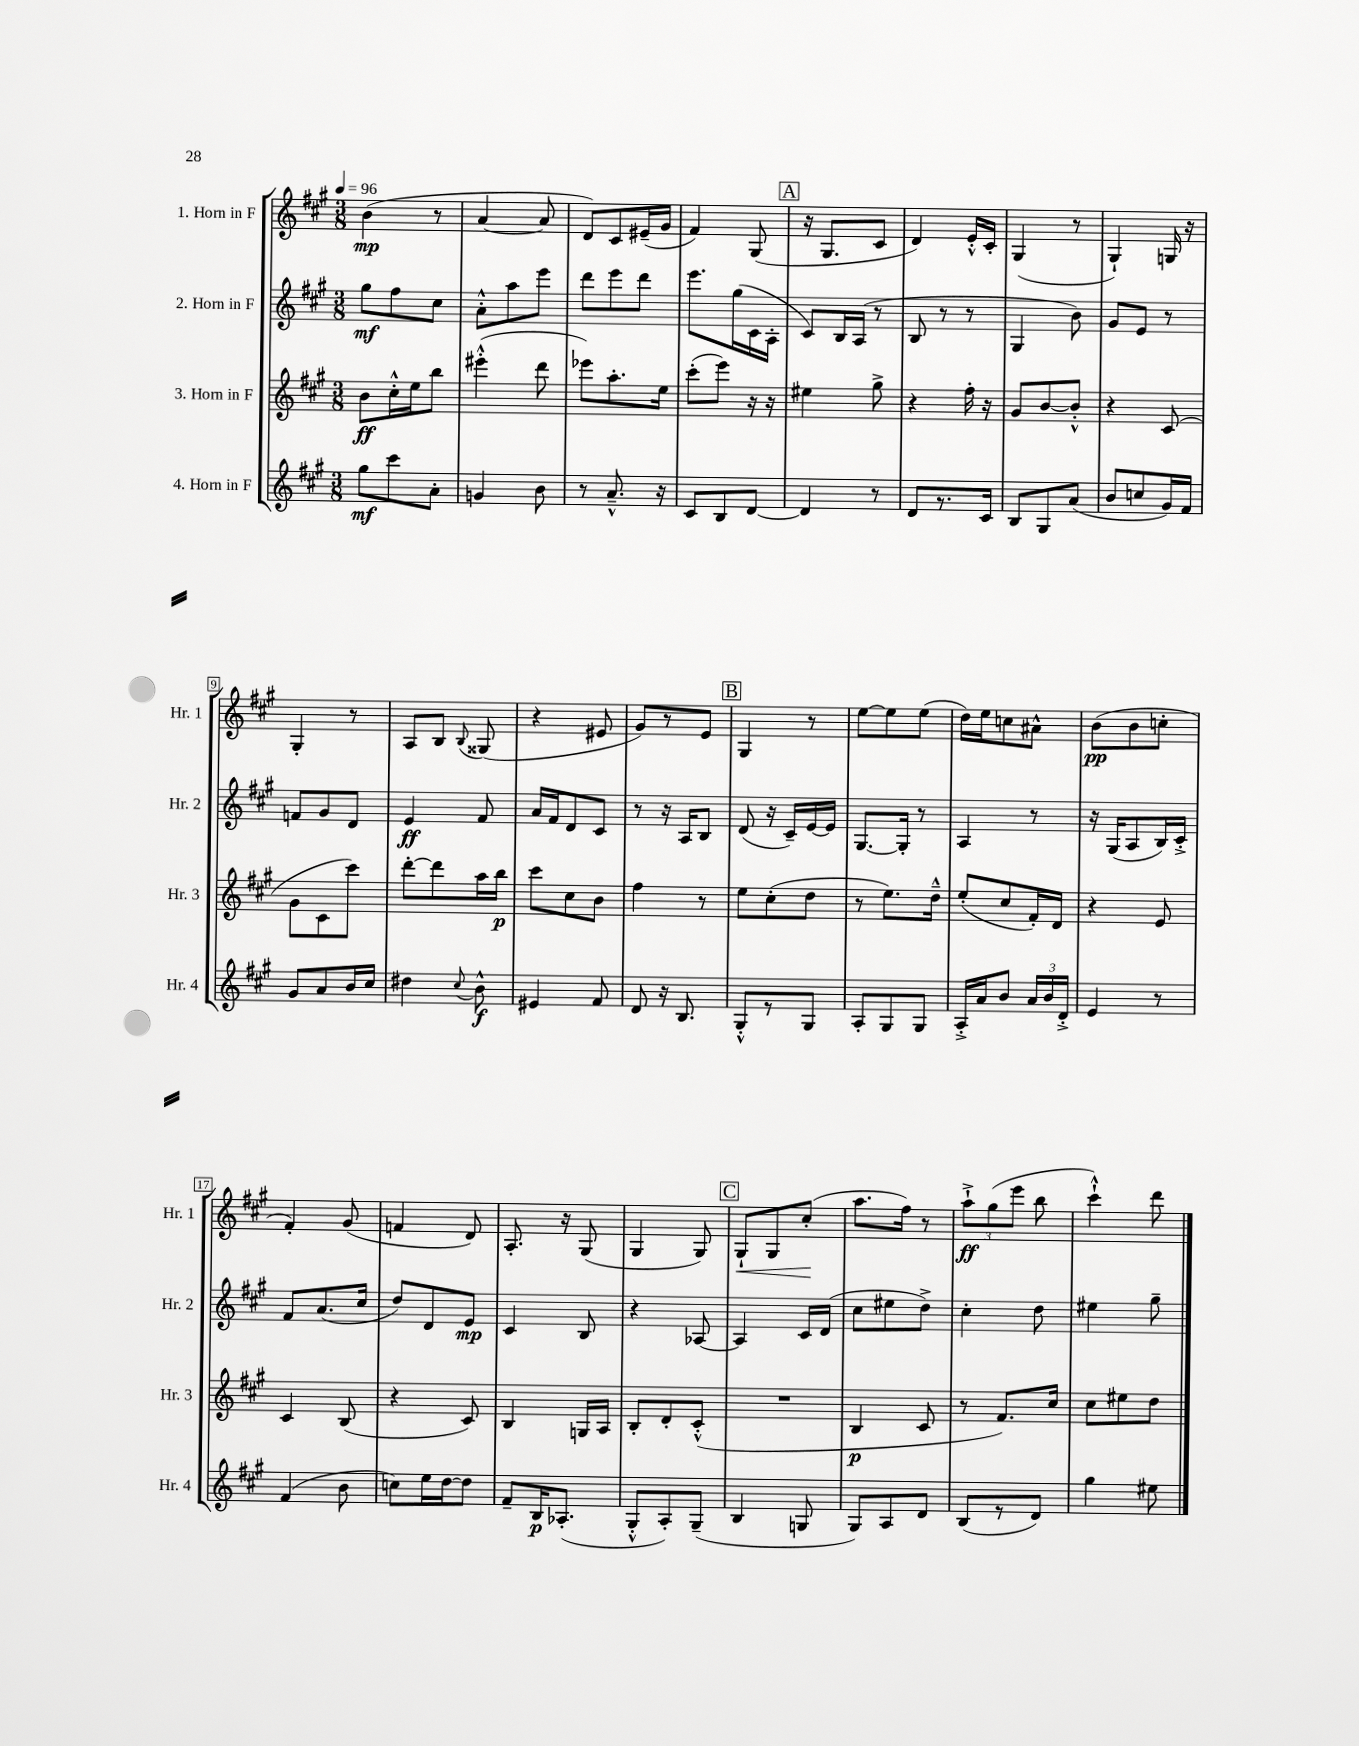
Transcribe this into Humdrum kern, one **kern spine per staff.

**kern	**dynam	**kern	**dynam	**kern	**dynam	**kern	**dynam
*part4	*part4	*part3	*part3	*part2	*part2	*part1	*part1
*staff4	*staff4	*staff3	*staff3	*staff2	*staff2	*staff1	*staff1
*I"4. Horn in F	*	*I"3. Horn in F	*	*I"2. Horn in F	*	*I"1. Horn in F	*
*I'Hr. 4	*	*I'Hr. 3	*	*I'Hr. 2	*	*I'Hr. 1	*
*clefG2	*	*clefG2	*	*clefG2	*	*clefG2	*
*k[f#c#g#]	*	*k[f#c#g#]	*	*k[f#c#g#]	*	*k[f#c#g#]	*
*M3/8	*	*M3/8	*	*M3/8	*	*M3/8	*
*MM96	*	*MM96	*	*MM96	*	*MM96	*
=1	=1	=1	=1	=1	=1	=1	=1
8gg#\L	mf	8b\L	ff	8gg#\L	mf	(4b\	mp
8ccc#\	.	16cc#'^^\L	.	8ff#\	.	.	.
.	.	16ee\J	.	.	.	.	.
8a'\J	.	8bb\J	.	8cc#\J	.	8r	.
=2	=2	=2	=2	=2	=2	=2	=2
4gn/	.	(4eee#X'^^\	.	8a'^^\L	.	[4a/	.
.	.	.	.	8aa\	.	.	.
8b\	.	8ddd\	.	8eee\J	.	8a/]	.
=3	=3	=3	=3	=3	=3	=3	=3
8r	.	8eee-X\L)	.	8ddd\L	.	8d/L)	.
8.a~^^/	.	8.aa'\	.	8eee\	.	8c#/	.
.	.	.	.	8ddd\J	.	(16e#X~/L	.
16r	.	16ee\Jk	.	.	.	16g#/JJ	.
=4	=4	=4	=4	=4	=4	=4	=4
8c#/L	.	(8ccc#'\L	.	8.eee\L	.	4f#/)	.
8B/	.	8eee\J)	.	.	.	.	.
.	.	.	.	(16gg#\L	.	.	.
[8d/J	.	16r	.	16c#\	.	(8G#/	.
.	.	16r	.	16A'\JJ	.	.	.
!!LO:REH:place=s1:t=A
=5	=5	=5	=5	=5	=5	=5	=5
4d/]	.	4ee#X\	.	8c#/L)	.	16r	.
.	.	.	.	.	.	8.G#/L	.
.	.	.	.	16B/L	.	.	.
.	.	.	.	(16A/JJ	.	.	.
8r	.	8gg#^\	.	8r	.	8c#/J	.
=6	=6	=6	=6	=6	=6	=6	=6
8d/L	.	4r	.	8B/	.	4d/)	.
8.r	.	.	.	8r	.	.	.
.	.	16ff#'\	.	8r	.	16e'^^/LL	.
16c#/Jk	.	16r	.	.	.	16c#'/JJ	.
=7	=7	=7	=7	=7	=7	=7	=7
8B/L	.	8g#/L	.	4G#/	.	(4G#/	.
8G#/	.	[8b/	.	.	.	.	.
(8a/J	.	8b'^^/J]	.	8b\)	.	8r	.
=8	=8	=8	=8	=8	=8	=8	=8
8b/L	.	4r	.	8g#/L	.	4G#`/)	.
8ccn/	.	.	.	8e/J	.	.	.
16g#/L)	.	(8c#/	.	8r	.	16Gn/	.
16f#/JJ	.	.	.	.	.	16r	.
!!LO:LB:g=z
=9	=9	=9	=9	=9	=9	=9	=9
8g#/L	.	8g#\L	.	8fn/L	.	4G#'/	.
8a/	.	8c#\	.	8g#/	.	.	.
16b/L	.	8ccc#\J)	.	8d/J	.	8r	.
16cc#/JJ	.	.	.	.	.	.	.
=10	=10	=10	=10	=10	=10	=10	=10
4dd#X\	.	[8ddd'\L	.	4e/	ff	8A/L	.
.	.	8ddd\]	.	.	.	8B/J	.
8qqcc#/	.	.	.	.	.	8qqB/	.
8b^^\	f	16aa\L	.	8f#/	.	(8G##X/	.
.	.	16bb\JJ	p	.	.	.	.
=11	=11	=11	=11	=11	=11	=11	=11
4e#X/	.	8ccc#\L	.	16a/LL	.	4r	.
.	.	.	.	16f#/J	.	.	.
.	.	8cc#\	.	8d/	.	.	.
8f#/	.	8b\J	.	8c#/J	.	8e#X/	.
=12	=12	=12	=12	=12	=12	=12	=12
8d/	.	4ff#\	.	8r	.	8g#/L)	.
16r	.	.	.	16r	.	8r	.
8.B/	.	.	.	16A/KL	.	.	.
.	.	8r	.	8B/J	.	8e/J	.
!!LO:REH:place=s1:t=B
=13	=13	=13	=13	=13	=13	=13	=13
8G#'^^/L	.	8ee\L	.	(8d/	.	4G#/	.
8r	.	(8cc#'\	.	16r	.	.	.
.	.	.	.	16c#~/LL)	.	.	.
8G#/J	.	8dd\J	.	[16e/	.	8r	.
.	.	.	.	16e/JJ]	.	.	.
=14	=14	=14	=14	=14	=14	=14	=14
8A'/L	.	8r	.	[8.G#/L	.	[8ee\L	.
8G#/	.	8.ee\L)	.	.	.	8ee\]	.
.	.	.	.	16G#'/Jk]	.	.	.
8G#/J	.	.	.	8r	.	(8ee\J	.
.	.	16dd~^^\Jk	.	.	.	.	.
=15	=15	=15	=15	=15	=15	=15	=15
16A'^/LL	.	(8ee'/L	.	4A/	.	16dd\LL)	.
16a/J	.	.	.	.	.	16ee\J	.
8b/J	.	8cc#/	.	.	.	8ccn\	.
24a/LL	.	16f#'/L)	.	8r	.	8a#X^^\J	.
24b/	.	.	.	.	.	.	.
.	.	16d/JJ	.	.	.	.	.
24d'^/JJ	.	.	.	.	.	.	.
=16	=16	=16	=16	=16	=16	=16	=16
4e/	.	4r	.	16r	.	(8b\L	pp
.	.	.	.	(16G#/KL	.	.	.
.	.	.	.	8A/	.	8b\	.
8r	.	8e/	.	16B/L)	.	8ccn'\J	.
.	.	.	.	16c#'^/JJ	.	.	.
!!LO:LB:g=z
=17	=17	=17	=17	=17	=17	=17	=17
(4f#/	.	4c#/	.	8f#/L	.	4f#'/)	.
.	.	.	.	(8.a/	.	.	.
8b\	.	(8B/	.	.	.	(8g#/	.
.	.	.	.	16cc#/Jk	.	.	.
=18	=18	=18	=18	=18	=18	=18	=18
8ccn\L)	.	4r	.	8dd/L)	.	4fn/	.
16ee\L	.	.	.	8d/	.	.	.
[16dd\J	.	.	.	.	.	.	.
8dd\J]	.	8c#/)	.	8e/J	mp	8d/)	.
=19	=19	=19	=19	=19	=19	=19	=19
8f#~/L	.	4B/	.	4c#/	.	8.A'/	.
16B/K	p	.	.	.	.	.	.
(8.A-X'/J	.	.	.	.	.	16r	.
.	.	16Gn/LL	.	8B/	.	(8G#/	.
.	.	16A/JJ	.	.	.	.	.
=20	=20	=20	=20	=20	=20	=20	=20
8G#'^^/L	.	8B'/L	.	4r	.	4G#/	.
8A'/)	.	8d'/	.	.	.	.	.
(8G#~/J	.	(8c#'^^/J	.	[8A-X/	.	8G#/)	.
!!LO:REH:place=s1:t=C
=21	=21	=21	=21	=21	=21	=21	=21
!	!	!	!	!	!	!	!LO:HP:b
4B/	.	4.r	.	4A-/]	.	8G#`/L	<
.	.	.	.	.	.	8G#/	.
8Gn/	.	.	.	16c#/LL	.	(8cc#'/J	.
.	.	.	.	(16d/JJ	.	.	.
.	.	.	.	.	.	.	[
=22	=22	=22	=22	=22	=22	=22	=22
8G#/L)	.	4B/	p	8cc#\L	.	8.aa\L	.
8A/	.	.	.	8ee#X\	.	.	.
.	.	.	.	.	.	16ff#\Jk)	.
8d/J	.	8c#/	.	8dd^\J)	.	8r	.
=23	=23	=23	=23	=23	=23	=23	=23
(8B/L	.	8r	.	4cc#'\	.	12aa`^\L	ff
.	.	.	.	.	.	(12gg#\	.
8r	.	8.f#/L)	.	.	.	.	.
.	.	.	.	.	.	12eee\J	.
8d/J)	.	.	.	8dd\	.	8bb\	.
.	.	16cc#/Jk	.	.	.	.	.
=24	=24	=24	=24	=24	=24	=24	=24
4gg#\	.	8cc#\L	.	4ee#X\	.	4ccc#`^^\)	.
.	.	8ee#X\	.	.	.	.	.
8ee#X\	.	8dd\J	.	8gg#~\	.	8ddd\	.
==	==	==	==	==	==	==	==
*-	*-	*-	*-	*-	*-	*-	*-
